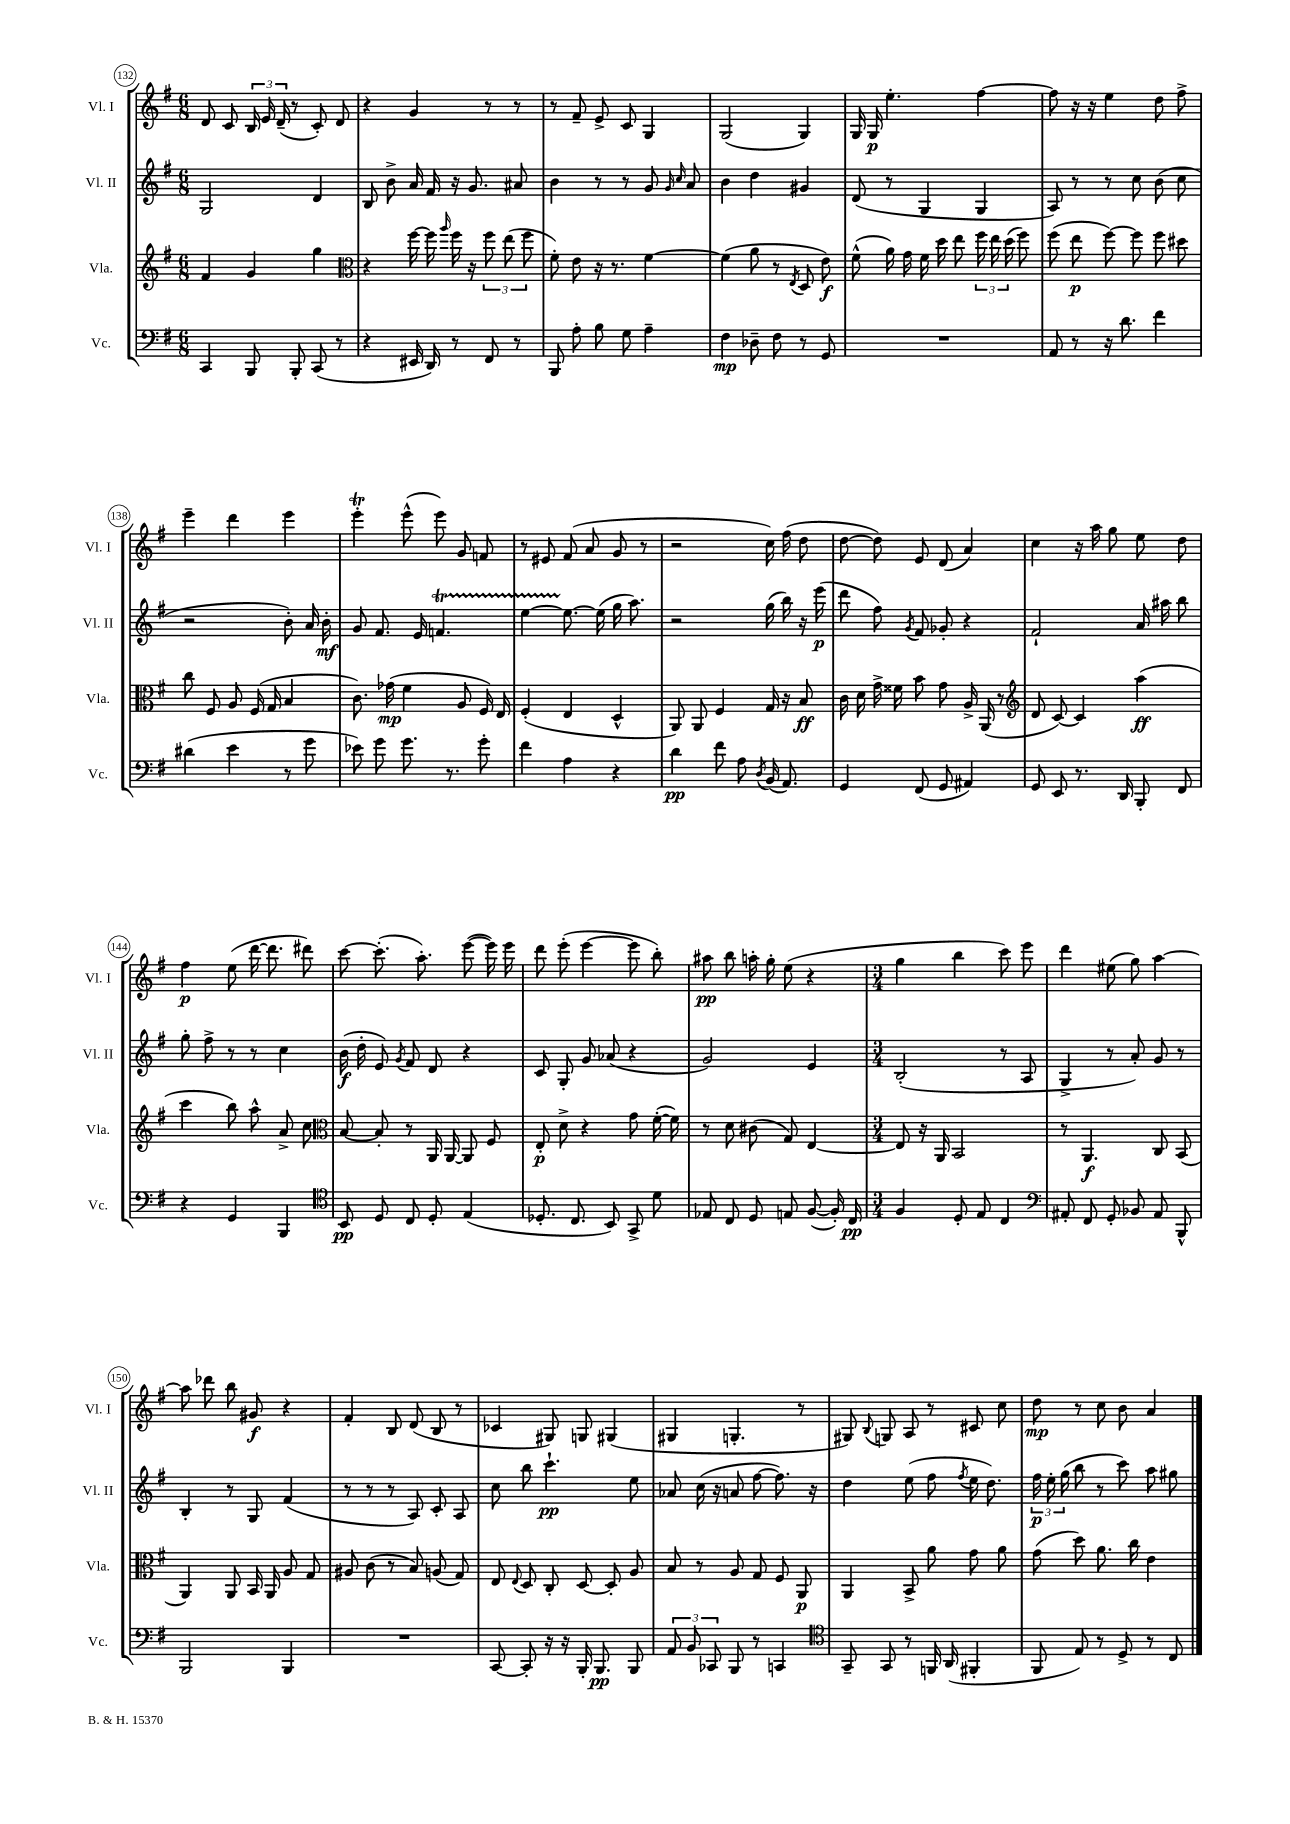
<<
\new StaffGroup <<
\new Staff = "s0" \with { instrumentName = "Vl. I" shortInstrumentName = "Vl. I" } {
    \clef treble \key g \major \numericTimeSignature \time 6/8
    \autoBeamOff d'8 c'8 \tuplet 3/2 { b16 e'16 d'16--( } r8 c'8-.) d'8 |
    r4 g'4 r8 r8 |
    r8 fis'8-- e'8-> c'8 g4 |
    g2( g4) |
    g16 g16\p e''4.-. fis''4~ |
    fis''8 r16 r16 e''4 d''8 fis''8-> |
    e'''4-- d'''4 e'''4 |
    e'''4-.\trill e'''8-^( e'''8) g'8 f'8 |
    r8 eis'8 fis'8( a'8 g'8 r8 |
    r2 c''16) fis''16( d''8 |
    d''8~ d''8) e'8 d'8( a'4) |
    c''4 r16 a''16 g''8 e''8 d''8 |
    fis''4\p e''8( d'''16~ d'''8. dis'''8) |
    c'''8~ c'''8.-.( a''8.-.) e'''8~( e'''16) e'''16 |
    d'''8 e'''8-.( e'''4~ e'''8 b''8-.) |
    ais''8\pp b''8 a''16-. g''16-. e''8( r4 |
    \numericTimeSignature \time 3/4 g''4 b''4 c'''8) e'''8 |
    d'''4 eis''8( g''8) a''4~ |
    a''8 des'''8 b''8 gis'8\f r4 |
    fis'4-. b8 d'8( b8 r8 |
    ces'4 gis8) g8 gis4( |
    gis4 g4.-. r8 |
    gis8) \appoggiatura { b8 } g8 a8 r8 cis'8 c''8 |
    d''8\mp r8 c''8 b'8 a'4 \bar "|." |
}
\new Staff = "s1" \with { instrumentName = "Vl. II" shortInstrumentName = "Vl. II" } {
    \clef treble \key g \major \numericTimeSignature \time 6/8
    \autoBeamOff g2 d'4 |
    b8 b'8-> a'16 fis'16 r16 g'8. ais'8 |
    b'4 r8 r8 g'8 \grace { g'16 c''16 } a'8 |
    b'4 d''4 gis'4 |
    d'8( r8 g4 g4 |
    a8) r8 r8 c''8 b'8( c''8 |
    r2 b'8-.) a'16 b'16-.\mf |
    g'8 fis'8. e'16 f'4.\startTrillSpan |
    e''4~ e''8.~\stopTrillSpan e''16( g''16 a''8.) |
    r2 g''16( b''16) r16 e'''16\p( |
    d'''8 fis''8) \acciaccatura { g'8 } fis'8 ges'8-. r4 |
    fis'2-! a'16 ais''16 b''8 |
    g''8-. fis''8-> r8 r8 c''4 |
    b'16\f( d''16-. e'8) \acciaccatura { g'8 } fis'8 d'8 r4 |
    c'8 g8-. g'8 aes'8( r4 |
    g'2) e'4 |
    \numericTimeSignature \time 3/4 b2-.( r8 a8 |
    g4-> r8 a'8-.) g'8 r8 |
    b4-. r8 g8 fis'4( |
    r8 r8 r8 a8) c'8-. a8 |
    c''8 b''8 c'''4.-!\pp e''8 |
    aes'8 c''16( r16 a'8 fis''8~ fis''8.) r16 |
    d''4 e''8( fis''8 \acciaccatura { fis''8 } e''16 d''8.) |
    \tuplet 3/2 { fis''16\p e''16-. g''16( } b''8 r8 c'''8) a''8 gis''8 \bar "|." |
}
\new Staff = "s2" \with { instrumentName = "Vla." shortInstrumentName = "Vla." } {
    \clef treble \key g \major \numericTimeSignature \time 6/8
    \autoBeamOff fis'4 g'4 g''4 |
    \clef alto r4 fis''16~ fis''16 \grace { a''16 } fis''16 r16 \tuplet 3/2 { fis''8 e''8( fis''8 } |
    fis'8-.) e'8 r16 r8. fis'4~ |
    fis'4( a'8 r8 \acciaccatura { e8 } d8 e'8\f) |
    fis'8-^( a'16) g'16 fis'16 d''16 e''8 \tuplet 3/2 { fis''16 e''16 d''16( } fis''8) |
    fis''8( e''8\p fis''8~) fis''8 fis''8 dis''8 |
    c''8 fis8 a8 fis16( g16 b4 |
    c'8.) ges'16\mp( fis'4 a8 fis16) e16 |
    fis4-.( e4 d4-^ |
    a,8) a,8 fis4 g16 r16 b8\ff |
    c'16 d'16 g'16-> fisis'16 b'8 g'8 a16-> a,16( r8 |
    \clef treble d'8 c'8~) c'4 a''4\ff( |
    c'''4 b''8) a''8-^ a'8-> c''8 |
    \clef alto b8~ b8-. r8 a,16 a,16~ a,8 fis8 |
    e8-.\p d'8-> r4 g'8 fis'16~-.( fis'16) |
    r8 d'8 cis'8( g8) e4~ |
    \numericTimeSignature \time 3/4 e8 r16 a,16 b,2 |
    r8 a,4.\f c8 b,8( |
    a,4) a,8 b,16 a,16 a8 g8 |
    ais8 c'8( r8 b8) a8( g8) |
    e8 \appoggiatura { e8 } d8 c8-. d8~ d8-. a8 |
    b8 r8 a8 g8 fis8 a,8\p |
    a,4 b,8-> a'8 g'8 a'8 |
    g'8( d''8) a'8. c''16 e'4 \bar "|." |
}
\new Staff = "s3" \with { instrumentName = "Vc." shortInstrumentName = "Vc." } {
    \clef bass \key g \major \numericTimeSignature \time 6/8
    \autoBeamOff c,4 b,,8 b,,8-. c,8( r8 |
    r4 eis,16 d,16) r8 fis,8 r8 |
    b,,8 a8-. b8 g8 a4-- |
    fis4\mp des8-- fis8 r8 g,8 |
    R2. |
    a,8 r8 r16 d'8. fis'4 |
    dis'4( e'4 r8 g'8 |
    ees'8) g'8 g'8. r8. g'8-. |
    fis'4 a4 r4 |
    d'4\pp fis'8 a8 \acciaccatura { d8 } b,16( a,8.) |
    g,4 fis,8( g,8 ais,4) |
    g,8 e,8 r8. d,16 b,,8-. fis,8 |
    r4 g,4 b,,4 |
    \clef tenor b,8\pp d8 c8 d8-. e4( |
    des8.-. c8. b,8) g,8-> d'8 |
    ees8 c8 d8 e8 fis8~( fis16-.) c16\pp |
    \numericTimeSignature \time 3/4 fis4 d8-. e8 c4 |
    \clef bass ais,8-. fis,8 g,8-. bes,8 ais,8 b,,8-^ |
    b,,2 b,,4 |
    R2. |
    c,8~ c,8-. r16 r16 b,,16-. b,,8.\pp b,,8 |
    \tuplet 3/2 { a,8 b,8 ces,8 } b,,8 r8 c,4 |
    \clef tenor g,8-- g,8 r8 f,16 a,16( fis,4-. |
    fis,8 e8) r8 d8-> r8 c8 \bar "|." |
}
>>
>>
\layout { \context { \Score currentBarNumber = #132 \override BarNumber.stencil = #(make-stencil-circler 0.1 0.3 ly:text-interface::print) } }
